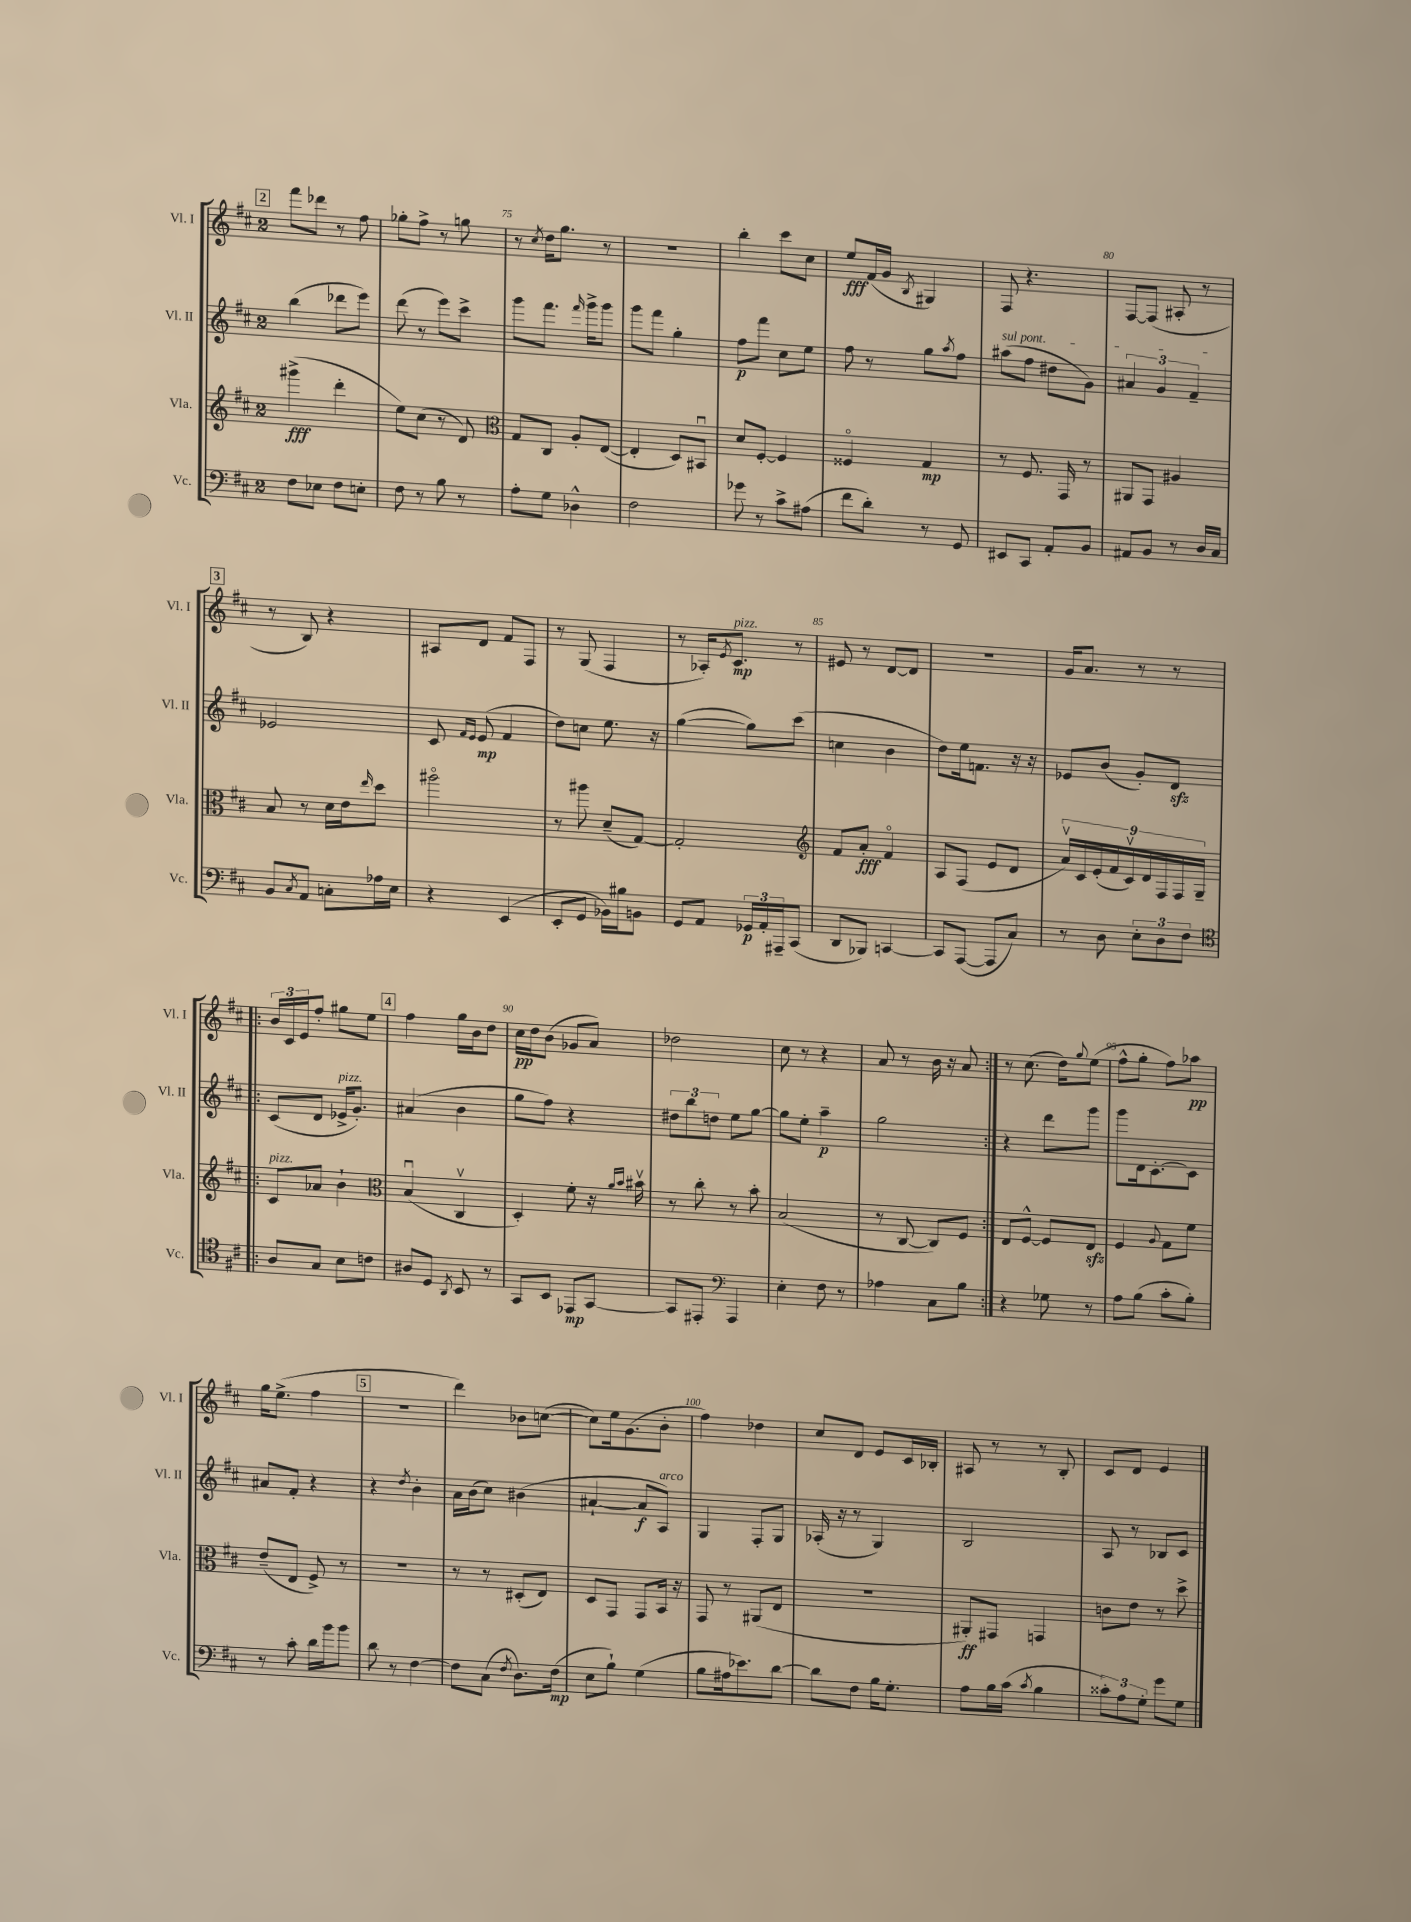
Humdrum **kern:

**kern	**kern	**kern	**kern
*staff4	*staff3	*staff2	*staff1
*clefF4	*clefG2	*clefG2	*clefG2
*k[f#c#]	*k[f#c#]	*k[f#c#]	*k[f#c#]
*M2/4	*M2/4	*M2/4	*M2/4
8F#	(4ggg#^	(4bb	8fff#
8E-	.	.	8ddd-
8F#	4ddd'	8ddd-	8r
8E'	.	8eee)	8ff#
=	=	=	=
8F#	8ee)	(8ddd	8gg-'
8r	(8cc#	8r	8ff#^
8B	8r	8eee)	8r
8r	8d)	8ccc#^	8gg
=	=	=	=
*	*clefC3	*	*
8A'	8G	8ggg	8r
.	.	.	8qcc#
8G	8C#	8.fff#	16dd
.	.	.	8.gg
4D-^^	8A'	.	.
.	.	16qqfff#	.
.	.	16ggg^	.
.	([8E	8ggg	8r
=	=	=	=
2F#	4E']	8ggg	2r
.	.	8fff#	.
.	8D)	4gg'	.
.	8BB#u	.	.
=	=	=	=
8g-	8d	8ff#	4bb'
8r	[8F#'	8fff#	.
8c#^	4F#]	8cc#	8ccc#
(8A#	.	8ee	8cc#
=	=	=	=
8f#	4F##o	8ff#	8ee
8d')	.	8r	(16f#
.	.	.	16g
.	.	.	8qB
8r	4G	8gg	4G#)
.	.	8qaa	.
8GG	.	8ff#	.
=	=	=	=
8EE#	8r	(8aa#	8F#
8CC#	8.F#	8ff#	4.r
8AA'	.	8dd#	.
.	16GG	.	.
8BB	8r	8g)	.
=	=	=	=
8AA#	8AA#	6a#	[8F#
8BB	8GG	.	(8F#]
.	.	6g	.
8r	4A#	.	8A#'
.	.	6f#~	.
16D	.	.	8r
16C#	.	.	.
=	=	=	=
8BB	8B	2e-	8r
8qC#	.	.	.
8AA	8r	.	8B)
8C'	16d	.	4r
.	16e	.	.
.	16qqee	.	.
16A-	8dd	.	.
16E	.	.	.
=	=	=	=
4r	2aa#o	8c#	8A#
.	.	16qqf#	.
.	.	16qqe	.
.	.	(8e	8d
(4EE	.	4f#	8f#
.	.	.	8F#
=	=	=	=
8EE'	8r	8dd)	8r
8GG	8aa#	8cc	(8G
16BB-)	(8d~	8.ee	4F#
16B#	.	.	.
8BB	[8G)	.	.
.	.	16r	.
=	=	=	=
8GG	2G']	([4gg	8r
8AA	.	.	16A-')
.	.	.	8qe
.	.	.	8.c#
24GG-	.	8gg])	.
24AA'	.	.	.
24AAA#~	.	.	.
(8CC#	.	(8ccc#	8r
=	=	=	=
*	*clefG2	*	*
8DD	8f#	4cc	8e#
8BBB-)	8a'	.	8r
[4CC	4f#o	4b	[8d
.	.	.	8d]
=	=	=	=
8CC]	8A	8dd)	2r
([8AAA	(8F#	16ee	.
.	.	8.f	.
8AAA]	8e	.	.
8C#)	8d	16r	.
.	.	16r	.
=	=	=	=
8r	18av)	8e-	16g
.	18c#	.	.
.	.	.	8.a
.	(18e'	.	.
8D	.	(8b	.
.	18f#	.	.
.	18c#v)	.	.
12E'	.	8g')	8r
.	18d	.	.
12D	18F#	.	.
.	.	8d	8r
.	18F#	.	.
12F#	.	.	.
.	18G~	.	.
=!|:	=!|:	=!|:	=!|:
*clefC4	*	*	*
8A	8c#	(8c#	24b
.	.	.	24c#
.	.	.	24e
8G	8a-	8d	8ff#'
8B	4b`	16e-^	8gg#
.	.	8.g')	.
8c	.	.	8ee
=	=	=	=
*	*clefC3	*	*
8A#	(4Bu	(4a#	4ff#
8D	.	.	.
8qAA	.	.	.
8BB	4C#v	4b	16gg
.	.	.	16b
8r	.	.	8dd
=	=	=	=
8GG	4D')	8gg	16cc#
.	.	.	16dd
8BB	.	8ff#)	(8b
8EE-	8f#'	4r	8g-
[8GG	16r	.	8a)
.	16qqa	.	.
.	16qqb	.	.
.	16b#v	.	.
=	=	=	=
8GG]	8r	12dd#	2dd-
.	.	12bb	.
8EE#'	8cc#'	.	.
.	.	12dd	.
*clefF4	*	*	*
4AAA	8r	8ee	.
.	8b'	[8gg	.
=	=	=	=
4E'	(2B	8gg]	8cc#
.	.	8ee'	8r
8F#	.	4aa~	4r
8r	.	.	.
=	=	=	=
4A-	8r	2gg	8a
.	[8C#	.	8r
8C#	8C#])	.	16b
.	.	.	16r
8B	8F#	.	8a
=:|!	=:|!	=:|!	=:|!
4r	8E	4r	8r
.	[8F#^^	.	(8.cc#
8G-	8F#]	8ddd	.
.	.	.	16dd)
.	.	.	8qqgg
8r	8E	8ggg	(8ee
=	=	=	=
8A	4F#	8ggg	8ff#^^
(8B	.	16d	8gg'
.	.	[8.c#'	.
.	8qqA	.	.
8c#'	8G	.	8ff#)
8B')	8f#	8c#]	8aa-
=	=	=	=
8r	(8e~	8a#	16gg
.	.	.	(8.ee^
8c#'	8E	8f#'	.
16d	8F#^)	4r	4ff#
16b	.	.	.
8b	8r	.	.
=	=	=	=
8d	2r	4r	2r
8r	.	.	.
.	.	8qdd	.
[4F#	.	4b'	.
=	=	=	=
8F#]	8r	16a	4ddd)
.	.	(16b	.
(8C#	8r	8cc#)	.
8qF#	.	.	.
8.D)	(8D#'	(4b#	8b-
.	8E)	.	([8cc
(16F#	.	.	.
=	=	=	=
8E	8D	[4a#`	8cc])
8B`)	8GG	.	16ee
.	.	.	(8.g
(4G	8GG	8a#]	.
.	16BB	8A)	8b'
.	16r	.	.
=	=	=	=
8B	8GG	4G	4ff#)
16A#	8r	.	.
8.e-)	.	.	.
.	(8AA#	8F#'	4dd-
[8d	8E	8G	.
=	=	=	=
8d]	2r	(16A-'	8cc#
.	.	16r	.
8F#	.	8r	8d
16B	.	4G)	8e
8.G'	.	.	.
.	.	.	16c#
.	.	.	16B-'
=	=	=	=
8A	8AA#')	2B	8A#
16B	8GG#	.	8r
(16c#	.	.	.
8qc#	.	.	.
4B	4GG	.	8r
.	.	.	8B'
=	=	=	=
12c##')	8c	8A	8c#
12A	.	.	.
.	8e	8r	8d
12G'	.	.	.
8g	8r	8B-	4e
8G	8dd^	8c#	.
==	==	==	==
*-	*-	*-	*-
